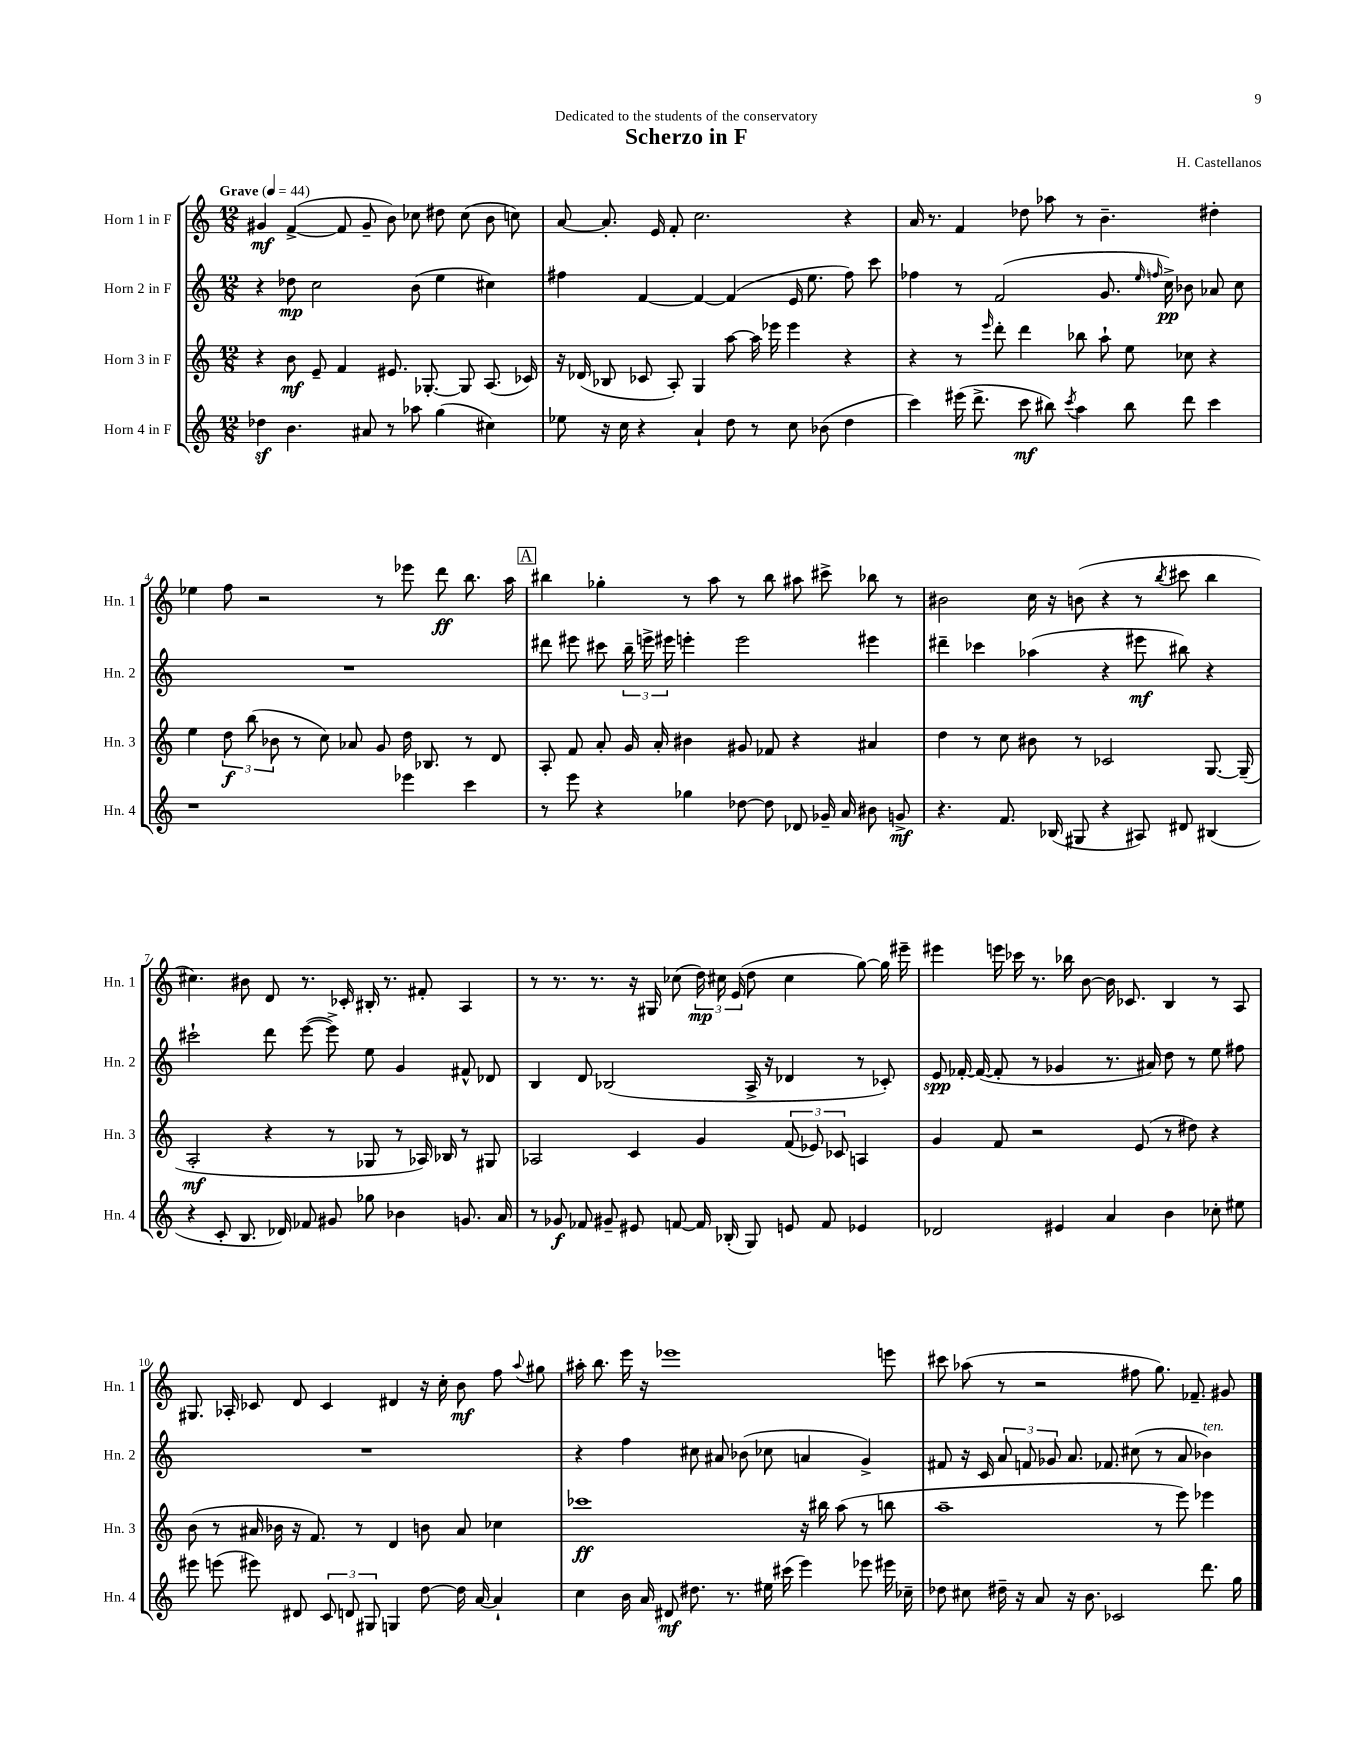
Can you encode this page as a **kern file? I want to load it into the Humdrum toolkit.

**kern	**kern	**kern	**kern
*staff4	*staff3	*staff2	*staff1
*clefG2	*clefG2	*clefG2	*clefG2
*k[]	*k[]	*k[]	*k[]
*M12/8	*M12/8	*M12/8	*M12/8
*MM44	*MM44	*MM44	*MM44
4dd-\	4r	4r	4g#/
4.b\	8b\	8dd-\	([4f^/
.	8e~/	2cc\	.
.	4f/	.	8f/]
8a#/	.	.	8g#~/
8r	8.e#/	.	8b\)
8aa-\	.	(8b\	8cc-\
.	[8.G-'/	.	.
(4gg\	.	4ee\	8dd#\
.	8G-/]	.	(8cc-\
4cc#\)	(8.A/	4cc#\)	8b\
.	.	.	8cc\)
.	16c-/)	.	.
=	=	=	=
8ee-\	16r	4ff#\	[8a/
.	(16d-/	.	.
16r	8B-/	.	8.a'/]
16cc\	.	.	.
4r	8c-/	[4f/	.
.	.	.	16e/
.	8A'/)	.	8f'/
4a`/	4G/	4f/_	2.cc\
8dd\	[8aa\	(4f/]	.
8r	16aa\]	.	.
.	16eee-\	.	.
8cc\	4eee-\	16e/	.
.	.	8.ee\	.
(8b-\	.	.	.
4dd\	4r	8ff#\)	4r
.	.	8ccc\	.
=	=	=	=
4ccc\)	4r	4ff-\	16a/
.	.	.	8.r
(16eee#\	8r	8r	4f/
8.ddd^\	.	.	.
.	16qqeee/	.	.
.	8ddd'\	(2f/	.
8ccc\	4ddd\	.	8dd-\
8bb#\)	.	.	8aa-\
8qccc/	.	.	.
4aa\	8bb-\	.	8r
.	8aa`\	8.g/	4.b~\
8bb#\	8ee\	.	.
.	.	16qqee/	.
.	.	16qqff/	.
.	.	16cc^\)	.
8ddd\	8cc-\	8b-\	.
4ccc\	4r	8a-/	4dd#'\
.	.	8cc\	.
=	=	=	=
1r	4ee\	1.r	4ee-\
.	12dd\	.	8ff\
.	(12bb\	.	.
.	.	.	2r
.	12b-\	.	.
.	8r	.	.
.	8cc\)	.	.
.	8a-/	.	.
.	8g/	.	8r
4eee-\	16dd\	.	8eee-\
.	8.B-/	.	.
.	.	.	8ddd\
4ccc\	8r	.	8.bb\
.	8d/	.	.
.	.	.	16aa\
=	=	=	=
8r	8A'/	8ddd#\	4bb#\
8eee\	8f/	8eee#\	.
4r	8a'/	8ccc#\	4gg-'\
.	16g/	24bb~\	.
.	.	24eee^\	.
.	16a'/	.	.
.	.	24eee#\	.
4gg-\	4b#\	4eee'\	8r
.	.	.	8aa\
[8dd-\	8g#/	2eee\	8r
8dd-\]	8f-/	.	8bb#\
8d-/	4r	.	8aa#\
16g-~/	.	.	8ccc#^\
16a/	.	.	.
8b#\	4a#/	4eee#\	8bb-\
8g^/	.	.	8r
=	=	=	=
4.r	4dd\	4ddd#~\	2b#\
.	8r	4ccc-\	.
8.f/	8cc\	.	.
.	8b#\	(4aa-\	16cc\
(16B-/	.	.	16r
8G#/	8r	.	(8b\
4r	2c-/	4r	4r
8A#/)	.	8eee#\	8r
.	.	.	8qbb/
8d#/	.	8bb#\)	8ccc#\
(4B#/	[8.G/	4r	4bb\
.	(16G~/]	.	.
=	=	=	=
4r	2A'/	2ccc#`\	4.cc#\)
8c'/	.	.	.
8.B/	.	.	8b#\
.	4r	8ddd\	8d/
16d-/)	.	.	.
8f-/	.	([8eee\	8.r
8g#/	8r	8eee^\])	.
.	.	.	16c-'/
8gg-\	8G-/	8ee\	16B#'/
.	.	.	8.r
4b-\	8r	4g/	.
.	16A-/)	.	8f#'/
.	16B-/	.	.
8.g/	8r	8f#^^/	4A/
.	8G#/	8d-/	.
16a/	.	.	.
=	=	=	=
8r	2A-/	4B/	8r
8g-/	.	.	8.r
8f-/	.	8d/	.
.	.	.	8.r
8g#~/	.	(2B-/	.
8e#/	4c/	.	16r
.	.	.	16G#/
[8f/	.	.	(8cc-\
16f/]	4g/	.	24dd\)
.	.	.	24cc#\
(16B-'/	.	.	.
.	.	.	(24e/
8G/)	.	16A^/	8dd\
.	.	16r	.
8e/	(12f/	4d-/	4cc#\
.	12e-/)	.	.
8f/	.	.	.
.	12c-/	.	.
4e-/	4A/	8r	[8gg\)
.	.	8c-'/)	16gg\]
.	.	.	16eee#~\
=	=	=	=
2d-/	4g/	8e/	4eee#\
.	.	[16f-'/	.
.	.	(16f-/_	.
.	8f/	8f-'/]	16eee\
.	.	.	16ccc-\
.	2r	8r	8.r
4e#/	.	4g-/	.
.	.	.	16bb-\
.	.	.	[8b\
4a/	.	8.r	16b\]
.	.	.	8.c-/
.	(8e/	.	.
.	.	16a#/)	.
4b\	8r	8dd\	4B/
.	8dd#\)	8r	.
8cc-'\	4r	8ee\	8r
8ee#\	.	8ff#\	8A/
=	=	=	=
8eee#\	(8b\	1.r	8.G#/
(8eee\	8r	.	.
.	.	.	16A-'/
8eee#\)	16a#/	.	8c-/
.	16b-\	.	.
8d#/	16r	.	8d/
.	8.f/)	.	.
12c/	.	.	4c-/
12d/	.	.	.
.	8r	.	.
12G#/	.	.	.
4G/	4d/	.	4d#/
[8dd\	8b\	.	16r
.	.	.	16cc'\
16dd\]	8a#/	.	8b\
[16a/	.	.	.
4a`/]	4cc-\	.	8ff\
.	.	.	8qqaa/
.	.	.	8gg#\
=	=	=	=
4cc\	1ccc-	4r	16aa#'\
.	.	.	8.bb\
16b\	.	4ff\	16eee\
16a/	.	.	16r
8d#/	.	.	1eee-
8.dd#\	.	8cc#\	.
.	.	8a#/	.
8.r	.	.	.
.	.	(8b-\	.
16ee#\	.	8cc-\	.
(16ccc#\	.	.	.
4eee\)	16r	4a/	.
.	16bb#\	.	.
.	(8aa\	.	.
8eee-\	8r	4g^/)	.
16eee#\	8bb\	.	8eee\
16cc-~\	.	.	.
=	=	=	=
8dd-\	1aa~	8f#/	8ccc#\
8cc#\	.	16r	(8aa-\
.	.	16c/	.
16dd#~\	.	12a/	8r
16r	.	.	.
.	.	12f/	.
8a/	.	.	2r
.	.	12g-/	.
16r	.	8.a/	.
8.b\	.	.	.
.	.	8.f-/	.
2c-/	.	.	.
.	.	(8cc#\	8ff#\
.	8r	8r	8.gg\)
.	8eee\)	8a/	.
.	.	.	8.f-~/
8.ddd\	4eee-\	4b-\)	.
.	.	.	8g#/
16gg\	.	.	.
==	==	==	==
*-	*-	*-	*-
